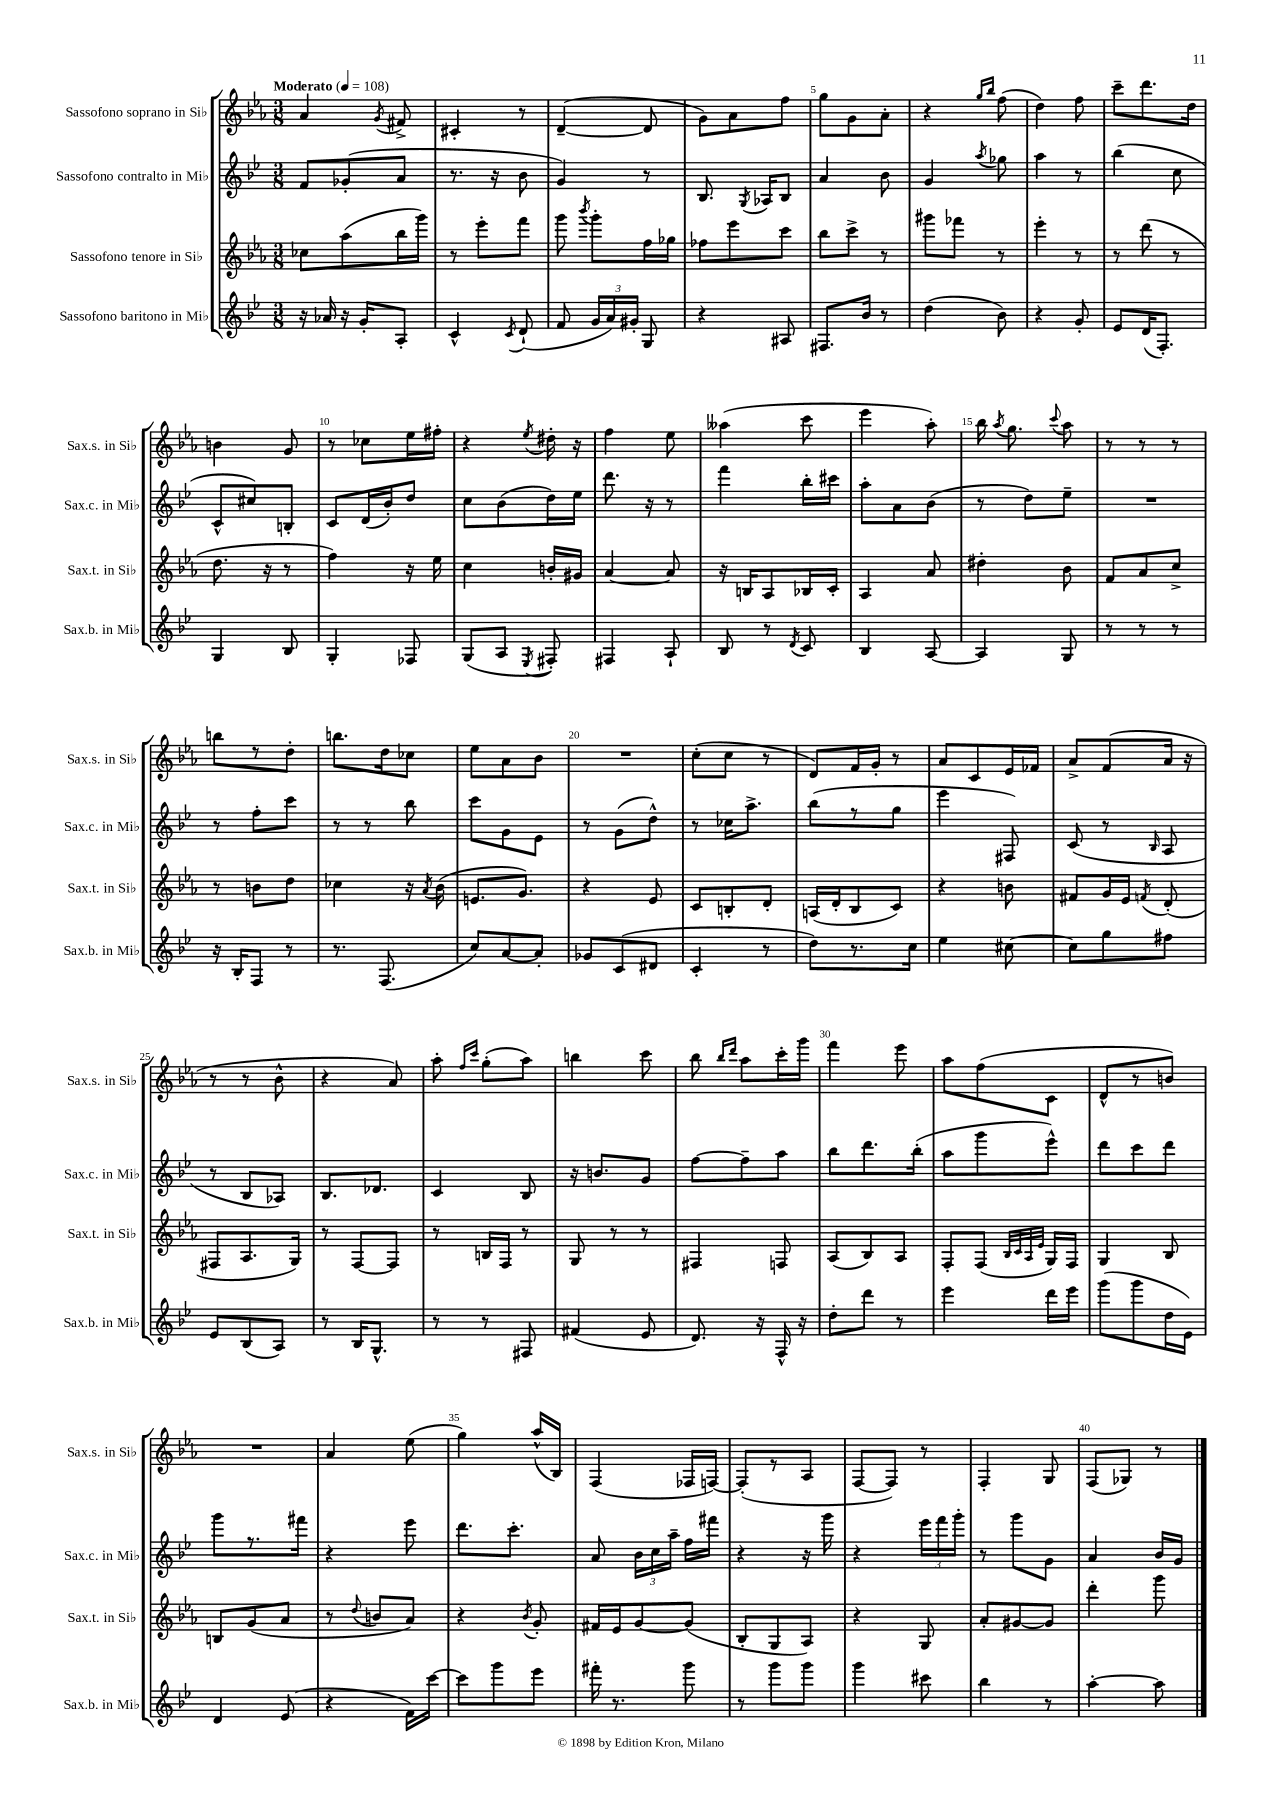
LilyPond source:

<<
\new StaffGroup <<
\new Staff = "s0" \with { instrumentName = "Sassofono soprano in Sib" shortInstrumentName = "Sax.s. in Sib" } {
    \clef treble \key ees \major \numericTimeSignature \time 3/8 \tempo "Moderato" 4 = 108
    \autoBeamOff aes'4 \acciaccatura { g'8 } fis'8-> |
    cis'4-. r8 |
    d'4~--( d'8 |
    g'8[) aes'8 f''8] |
    g''8[ g'8 aes'8]-. |
    r4 \grace { g''16[ bes''16] } f''8( |
    d''4) f''8 |
    c'''8[-- d'''8. d''16] |
    b'4 g'8 |
    r8 ces''8[ ees''16 fis''16]-. |
    r4 \acciaccatura { ees''8 } dis''16-. r16 |
    f''4 ees''8 |
    aeses''4( c'''8 |
    ees'''4 aes''8-.) |
    bes''16 \acciaccatura { aes''8 } g''8. \appoggiatura { c'''8 } aes''8 |
    r8 r8 r8 |
    b''8[ r8 d''8]-. |
    b''8.[ d''16 ces''8] |
    ees''8[ aes'8 bes'8] |
    R4. |
    c''8[-.( c''8] r8 |
    d'8[) f'16 g'16]-. r8 |
    aes'8[ c'8 ees'16 fes'16] |
    aes'8[-> f'8( aes'16] r16 |
    r8 r8 bes'8-^ |
    r4 aes'8) |
    aes''8-. \grace { f''16[ c'''16] } g''8[-.( aes''8]) |
    b''4 c'''8 |
    bes''8 \grace { bes''16[ d'''16] } aes''8[ c'''16-. g'''16] |
    f'''4 ees'''8 |
    aes''8[ f''8( c'8] |
    d'8[-^ r8 b'8]) |
    R4. |
    aes'4 ees''8( |
    g''4) aes''16[-^( bes16]) |
    f4( fes16[ f16]~) |
    f8[-.( r8 aes8] |
    f8[~ f8]) r8 |
    f4-. g8 |
    f8[( ges8]) r8 \bar "|." |
}
\new Staff = "s1" \with { instrumentName = "Sassofono contralto in Mib" shortInstrumentName = "Sax.c. in Mib" } {
    \clef treble \key bes \major \numericTimeSignature \time 3/8
    \autoBeamOff f'8[ ges'8-.( a'8] |
    r8. r16 bes'8 |
    g'4) r8 |
    bes8. \acciaccatura { g8 } aes16[ bes8] |
    a'4 bes'8 |
    g'4 \acciaccatura { a''8 } ges''8 |
    a''4 r8 |
    bes''4( c''8 |
    c'8[-^ cis''8) b8]-. |
    c'8[ d'16( bes'16-.) d''8] |
    c''8[ bes'8( d''16) ees''16] |
    d'''8. r16 r8 |
    f'''4 bes''16[-. cis'''16] |
    a''8[-. a'8 bes'8]( |
    r8 d''8[) ees''8]-- |
    R4. |
    r8 f''8[-. c'''8] |
    r8 r8 bes''8 |
    c'''8[ g'8 ees'8] |
    r8 g'8[( d''8]-^) |
    r8 ces''16[ a''8.]-> |
    bes''8[( r8 g''8] |
    ees'''4 fis8) |
    c'8( r8 \grace { bes16 } a8 |
    r8 bes8[ aes8]) |
    bes8.[ des'8.] |
    c'4 bes8 |
    r16 b'8.[ g'8] |
    f''8[~ f''8-- a''8] |
    bes''8[ d'''8. bes''16]-.( |
    a''8[ g'''8 ees'''8]-^) |
    d'''8[ c'''8 d'''8] |
    g'''8[ r8. fis'''16] |
    r4 ees'''8 |
    d'''8.[ c'''8.]-. |
    a'8 \tuplet 3/2 { bes'16[ c''16 a''16]-- } f''16[ fis'''16] |
    r4 r16 g'''16 |
    r4 \tuplet 3/2 { ees'''16[ f'''16 g'''16]-. } |
    r8 g'''8[ g'8] |
    a'4 bes'16[ g'16] \bar "|." |
}
\new Staff = "s2" \with { instrumentName = "Sassofono tenore in Sib" shortInstrumentName = "Sax.t. in Sib" } {
    \clef treble \key ees \major \numericTimeSignature \time 3/8
    \autoBeamOff ces''8[ aes''8( bes''16 g'''16]) |
    r8 ees'''8[-. f'''8] |
    g'''8 \acciaccatura { bes'''8 } g'''8[-. f''16 ges''16] |
    fes''8[ ees'''8 c'''8] |
    bes''8[ c'''8]-> r8 |
    gis'''8[ fes'''8] r8 |
    ees'''4-. r8 |
    r8 d'''8( r8 |
    d''8. r16 r8 |
    f''4) r16 ees''16 |
    c''4 b'16[-. gis'16] |
    aes'4~ aes'8 |
    r16 b16[ aes8 bes16 c'16]-. |
    aes4 aes'8 |
    dis''4-. bes'8 |
    f'8[ aes'8 c''8]-> |
    r8 b'8[ d''8] |
    ces''4 r16 \acciaccatura { aes'8 } bes'16( |
    e'8.[ g'8.]) |
    r4 ees'8 |
    c'8[ b8-. d'8]-. |
    a16[( d'16-. bes8 c'8]) |
    r4 b'8 |
    fis'8[ g'16 ees'16] \acciaccatura { f'8 } d'8-.( |
    fis8[ aes8. g16]) |
    r8 f8[~ f8] |
    r8 b16[ f16] r8 |
    g8 r8 r8 |
    fis4 f8 |
    aes8[( bes8) aes8] |
    f8[-. f8]( \grace { bes32[ c'32 aes32 ees'32] } g16[) f16] |
    g4 bes8 |
    b8[ g'8( aes'8] |
    r8 \appoggiatura { d''8 } b'8[ aes'8]) |
    r4 \acciaccatura { bes'8 } g'8-. |
    fis'16[ ees'16 g'8~ g'8]( |
    bes8[-. g8 aes8]) |
    r4 g8 |
    aes'8[-. gis'8~ gis'8] |
    d'''4-. g'''8 \bar "|." |
}
\new Staff = "s3" \with { instrumentName = "Sassofono baritono in Mib" shortInstrumentName = "Sax.b. in Mib" } {
    \clef treble \key bes \major \numericTimeSignature \time 3/8
    \autoBeamOff r16 aes'16 r16 g'16[-. a8]-. |
    c'4-^ \acciaccatura { c'8 } d'8-!( |
    f'8 \tuplet 3/2 { g'16[ a'16) gis'16]-. } g8 |
    r4 ais8 |
    fis8.[ bes'16] r8 |
    d''4( bes'8) |
    r4 g'8-. |
    ees'8[ d'16( f8.]-.) |
    g4 bes8 |
    g4-. fes8 |
    g8[( a8] \acciaccatura { ees8 } fis8-.) |
    fis4 a8-! |
    bes8 r8 \acciaccatura { d'8 } c'8 |
    bes4 a8~ |
    a4 g8 |
    r8 r8 r8 |
    r16 bes16[-. f8] r8 |
    r8. f8.( |
    c''8[) a'8~ a'8]-. |
    ges'8[ c'8( dis'8] |
    c'4-. r8 |
    d''8[) r8. c''16] |
    ees''4 cis''8~ |
    cis''8[ g''8 fis''8] |
    ees'8[ bes8( a8]) |
    r8 bes16[ g8.]-^ |
    r8 r8 fis8 |
    fis'4( ees'8 |
    d'8.) r16 f16-^ r16 |
    d''8[-. d'''8] r8 |
    ees'''4 d'''16[ ees'''16] |
    g'''8[( g'''8 d''16 ees'16]) |
    d'4 ees'8( |
    r4 f'16[) c'''16]~ |
    c'''8[ g'''8 ees'''8] |
    fis'''16-. r8. g'''8 |
    r8 g'''8[ g'''8] |
    g'''4 cis'''8 |
    bes''4 r8 |
    a''4~-. a''8 \bar "|." |
}
>>
>>
\layout { \context { \Score \override BarNumber.break-visibility = ##(#f #t #t) barNumberVisibility = #(every-nth-bar-number-visible 5) } }
